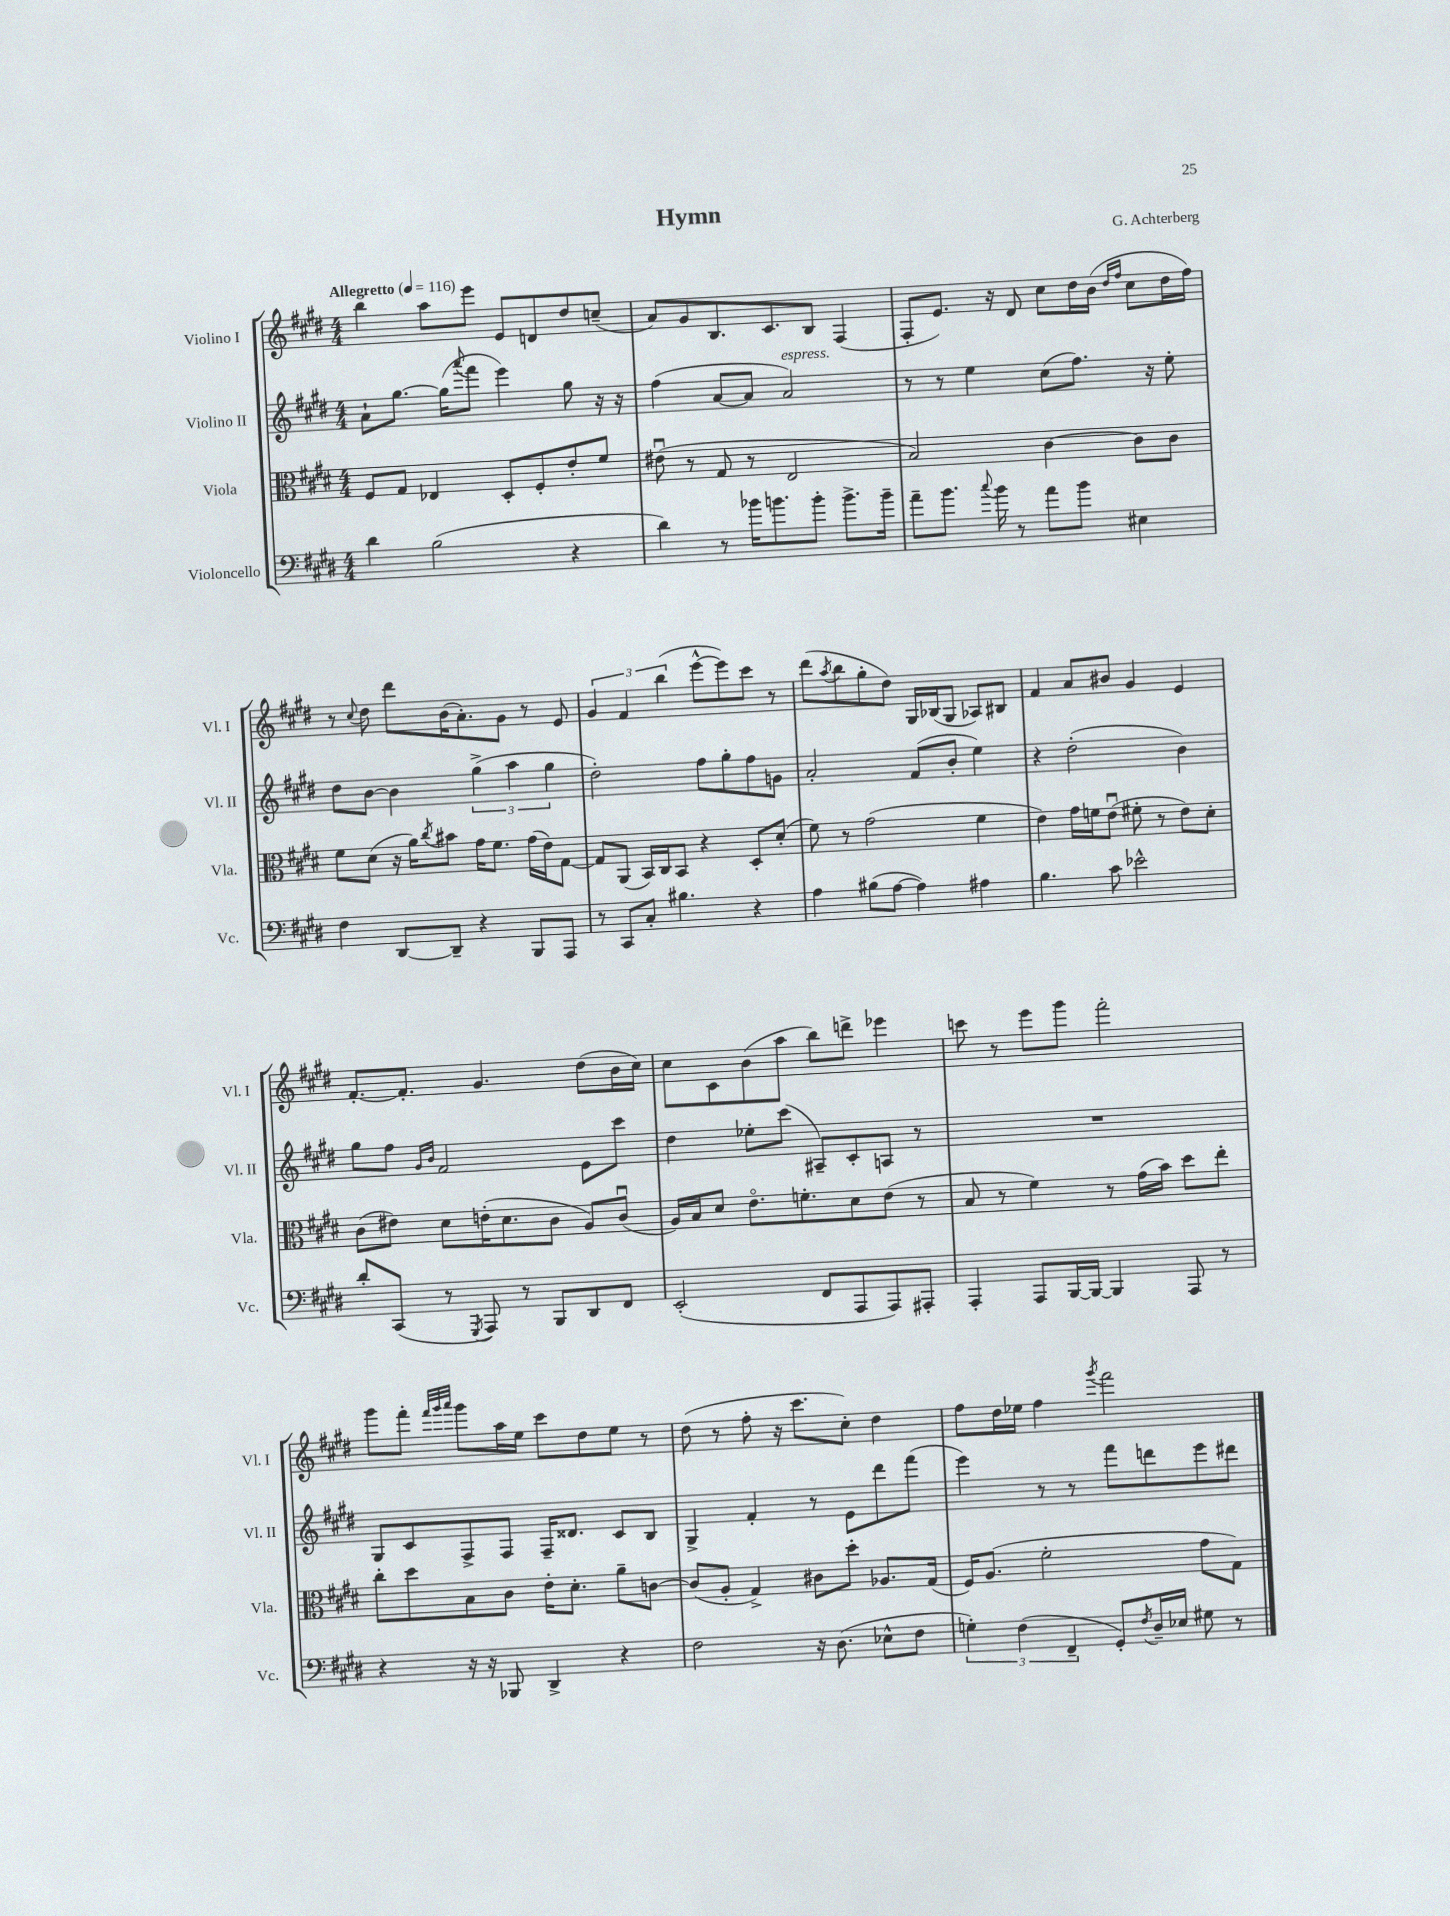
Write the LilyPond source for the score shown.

\header { title = "Hymn" composer = "G. Achterberg" }
<<
\new StaffGroup <<
\new Staff = "s0" \with { instrumentName = "Violino I" shortInstrumentName = "Vl. I" } {
    \clef treble \key e \major \numericTimeSignature \time 4/4 \tempo "Allegretto" 4 = 116
    b''4 a''8 e'''8 e'8 d'8 dis''8 c''8--( |
    a'8) gis'8 b8. cis'8. b8 fis4( |
    fis8-. e'8.) r16 dis'8 cis''8 dis''16 b'16( \grace { dis''16 fis''16 } cis''8 dis''16 fis''16) |
    r8 \appoggiatura { cis''8 } dis''8 dis'''8 b'16( a'8.-.) gis'8 r8 e'8 |
    \tuplet 3/2 { gis'4 fis'4 b''4( } e'''8~-^ e'''8) cis'''8 r8 |
    dis'''8( \acciaccatura { a''8 } b''8 gis''8-. dis''8) gis16 bes16( gis8 aes8) bis8 |
    fis'4 a'8 bis'8 gis'4 e'4 |
    fis'8.~-. fis'8.-. gis'4. dis''8( b'16 cis''16) |
    cis''8 cis'8 b'8( a''8 b''8) d'''8-> ees'''4 |
    c'''8 r8 e'''8 gis'''8 fis'''2-. |
    gis'''8 fis'''8-. \grace { fis'''32 gis'''32 a'''32 } gis'''8 a''16 e''16 cis'''8 dis''8 e''8 r8 |
    dis''8( r8 fis''8-. r16 cis'''8. cis''8-.) dis''4 |
    fis''8 dis''16 ees''16 fis''4 \acciaccatura { gis'''8 } fis'''2 \bar "|." |
}
\new Staff = "s1" \with { instrumentName = "Violino II" shortInstrumentName = "Vl. II" } {
    \clef treble \key e \major \numericTimeSignature \time 4/4
    a'8-! gis''8.~ gis''16( \appoggiatura { a'''8 } fis'''8 e'''4) gis''8 r16 r16 |
    fis''4( a'8~ a'8 a'2^\markup { \italic "espress." }) |
    r8 r8 e''4 cis''8( fis''8.) r16 e''8-. |
    dis''8 b'8~ b'4 \tuplet 3/2 { gis''4->( a''4 gis''4 } |
    dis''2-.) fis''8 gis''8-. fis''8 g'8 |
    a'2-. fis'8( b'8-. e''4) |
    r4 dis''2-.( b'4) |
    gis''8 fis''8 \grace { gis'16 b'16 } fis'2 e'8 cis'''8 |
    dis''4 ees''8-. cis'''8( ais8--) cis'8-. a8 r8 |
    R1 |
    gis8 cis'8 fis8-> fis8 fis16-- disis'8. cis'8 b8 |
    gis4-> fis'4-. r8 e'8 dis'''8 fis'''8( |
    e'''4) r8 r8 fis'''8 d'''8 e'''8 dis'''8 \bar "|." |
}
\new Staff = "s2" \with { instrumentName = "Viola" shortInstrumentName = "Vla." } {
    \clef alto \key e \major \numericTimeSignature \time 4/4
    fis8 gis8 ees4 dis8-. fis8-. e'8-. fis'8 |
    eis'8\downbow( r8 gis8 r8 e2 |
    b2) cis'4~ cis'8 cis'8 |
    fis'8 dis'8( r16 a'16) \acciaccatura { cis''8 } bis'8 gis'16 fis'8. gis'16( e'16) gis8~ |
    gis8 a,8( b,16) cis16 b,8 r4 dis8-. dis'8-.( |
    fis'8) r8 gis'2( fis'4 |
    e'4) gis'16 f'16 e'8\downbow( fis'8-. r8 e'8) dis'8-. |
    cis'8( eis'8) dis'8 e'16-.( dis'8. cis'8 a8) cis'8\downbow( |
    a16) b16 dis'8 e'8.\flageolet f'8.-. dis'8 e'8( r8 |
    b8 r8 fis'4) r8 gis'16( b'16) dis''8 e''8-. |
    cis''8-. dis''8 b8 cis'8 e'16-. dis'8.-. a'8-- c'8~ |
    c'8( a8-. gis4->) cis'8 dis''8-. aes8. gis16( |
    fis16) a8.( fis'2-. gis'8 gis8) \bar "|." |
}
\new Staff = "s3" \with { instrumentName = "Violoncello" shortInstrumentName = "Vc." } {
    \clef bass \key e \major \numericTimeSignature \time 4/4
    dis'4 b2( r4 |
    dis'4) r8 bes'16 b'8. b'8-. b'8.-> b'16-- |
    a'8-- b'8. \appoggiatura { cis''8 } b'16 r8 a'8 b'8 eis4 |
    fis4 dis,8~ dis,8-- r4 b,,8 a,,8 |
    r8 cis,8 cis8-. bis4. r4 |
    a4 bis8( a8~ a4) ais4 |
    b4. cis'8 ees'2-^ |
    dis'8-. cis,8( r8 \acciaccatura { gis,,8 } a,,8) r8 b,,8 dis,8 fis,8 |
    e,2-.( fis,8 a,,8 a,,8) ais,,8-. |
    a,,4-. a,,8 b,,16~ b,,16~ b,,4 a,,8 r8 |
    r4 r16 r16 bes,,8 dis,4-> r4 |
    fis2 r16 dis8.( ees8-^ fis8 |
    \tuplet 3/2 { g4-.) fis4( fis,4-- } gis,8-.) \acciaccatura { fis8 } dis16-- ees16 gis8 r8 \bar "|." |
}
>>
>>
\layout { \context { \Score \remove "Bar_number_engraver" } }
